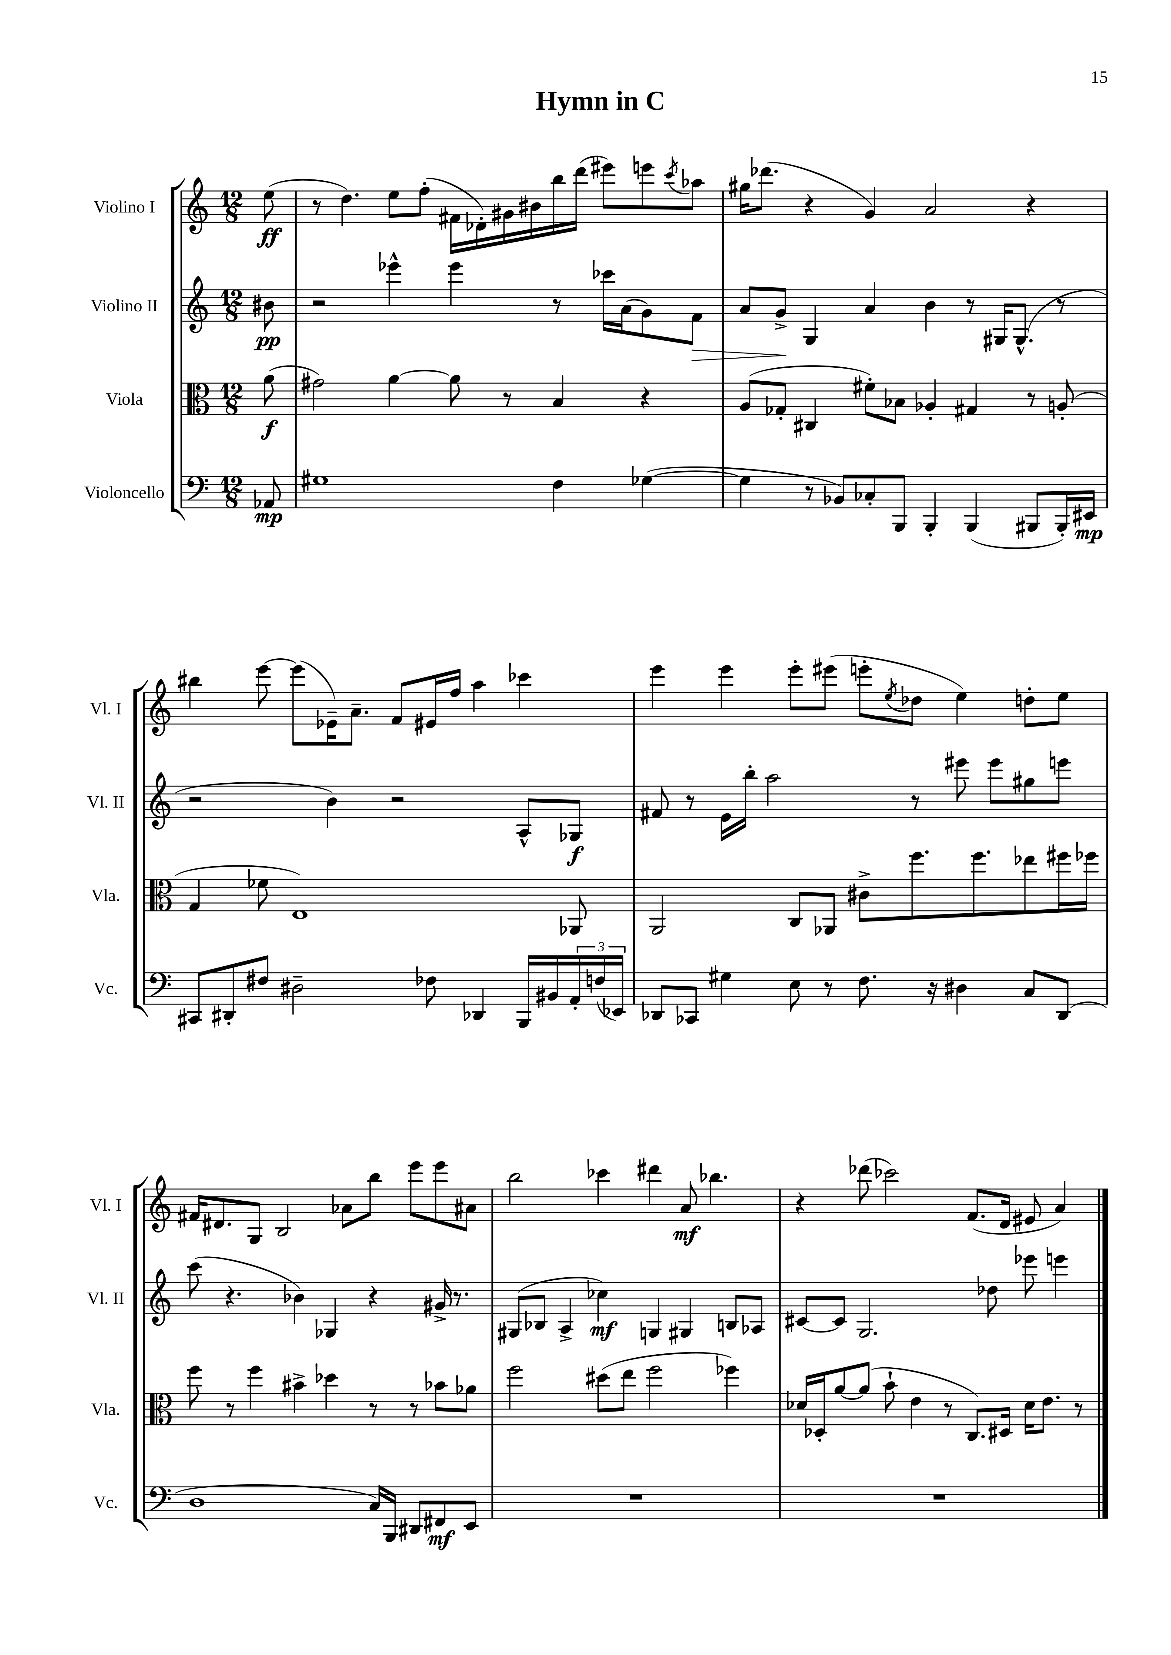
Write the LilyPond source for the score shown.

\header { title = "Hymn in C" }
<<
\new StaffGroup <<
\new Staff = "s0" \with { instrumentName = "Violino I" shortInstrumentName = "Vl. I" } {
    \clef treble \key c \major \numericTimeSignature \time 12/8 \partial 8
    e''8\ff( |
    r8 d''4.) e''8 f''8-.( fis'16 des'16-.) gis'16 bis'16 b''16 d'''16( eis'''8) e'''8 \acciaccatura { c'''8 } aes''8 |
    gis''16 des'''8.( r4 g'4) a'2 r4 |
    bis''4 e'''8~ e'''8( ees'16--) a'8.-- f'8 eis'16 f''16 a''4 ces'''4 |
    e'''4 e'''4 e'''8-. eis'''8( e'''8-. \acciaccatura { e''8 } des''8 e''4) d''8-. e''8 |
    fis'16 dis'8. g8 b2 aes'8 b''8 e'''8 e'''8 ais'8 |
    b''2 ces'''4 dis'''4 a'8\mf bes''4. |
    r4 des'''8( ces'''2) f'8.( d'16 eis'8 a'4) \bar "|." |
}
\new Staff = "s1" \with { instrumentName = "Violino II" shortInstrumentName = "Vl. II" } {
    \clef treble \key c \major \numericTimeSignature \time 12/8 \partial 8
    bis'8\pp |
    r2 ees'''4-^ ees'''4 r8 ces'''16 a'16( g'8) f'8\> |
    a'8 g'8->\! g4 a'4 b'4 r8 gis16 gis8.-^( r8 |
    r2 b'4) r2 a8-^ ges8\f |
    fis'8 r8 e'16 b''16-. a''2 r8 eis'''8 eis'''8 gis''8 e'''8 |
    c'''8( r4. bes'4) ges4 r4 gis'16-> r8. |
    gis8( bes8 a4-> ces''4\mf) g4 gis4 b8 aes8 |
    cis'8~ cis'8 g2. des''8 ees'''8 e'''4 \bar "|." |
}
\new Staff = "s2" \with { instrumentName = "Viola" shortInstrumentName = "Vla." } {
    \clef alto \key c \major \numericTimeSignature \time 12/8 \partial 8
    a'8\f( |
    gis'2) a'4~ a'8 r8 b4 r4 |
    a8( ges8-. cis4 fis'8-.) bes8 aes4-. gis4 r8 a8-.( |
    g4 fes'8 e1) aes,8 |
    a,2 c8 aes,8 cis'8-> f''8. f''8. ees''8 fis''16 fes''16 |
    f''8 r8 f''4 bis'4-> des''4 r8 r8 bes'8 aes'8 |
    f''2 dis''8( e''8 f''2 fes''4) |
    des'16 des16-. a'8~ a'8( b'8-! e'4 r8 c8.) dis16 des'16 e'8. r8 \bar "|." |
}
\new Staff = "s3" \with { instrumentName = "Violoncello" shortInstrumentName = "Vc." } {
    \clef bass \key c \major \numericTimeSignature \time 12/8 \partial 8
    aes,8\mp |
    gis1 f4 ges4~( |
    ges4 r8 bes,8) ces8-. b,,8 b,,4-. b,,4( bis,,8 bis,,16-.) eis,16\mp |
    cis,8 dis,8-. fis8 dis2-- fes8 des,4 b,,16 bis,16 \tuplet 3/2 { a,16-. f16( ees,16) } |
    des,8 ces,8 gis4 e8 r8 f8. r16 dis4 c8 des,8( |
    d1 c16) b,,16 dis,8 fis,8\mf e,8 |
    R1. |
    R1. \bar "|." |
}
>>
>>
\layout { \context { \Score \remove "Bar_number_engraver" } }
